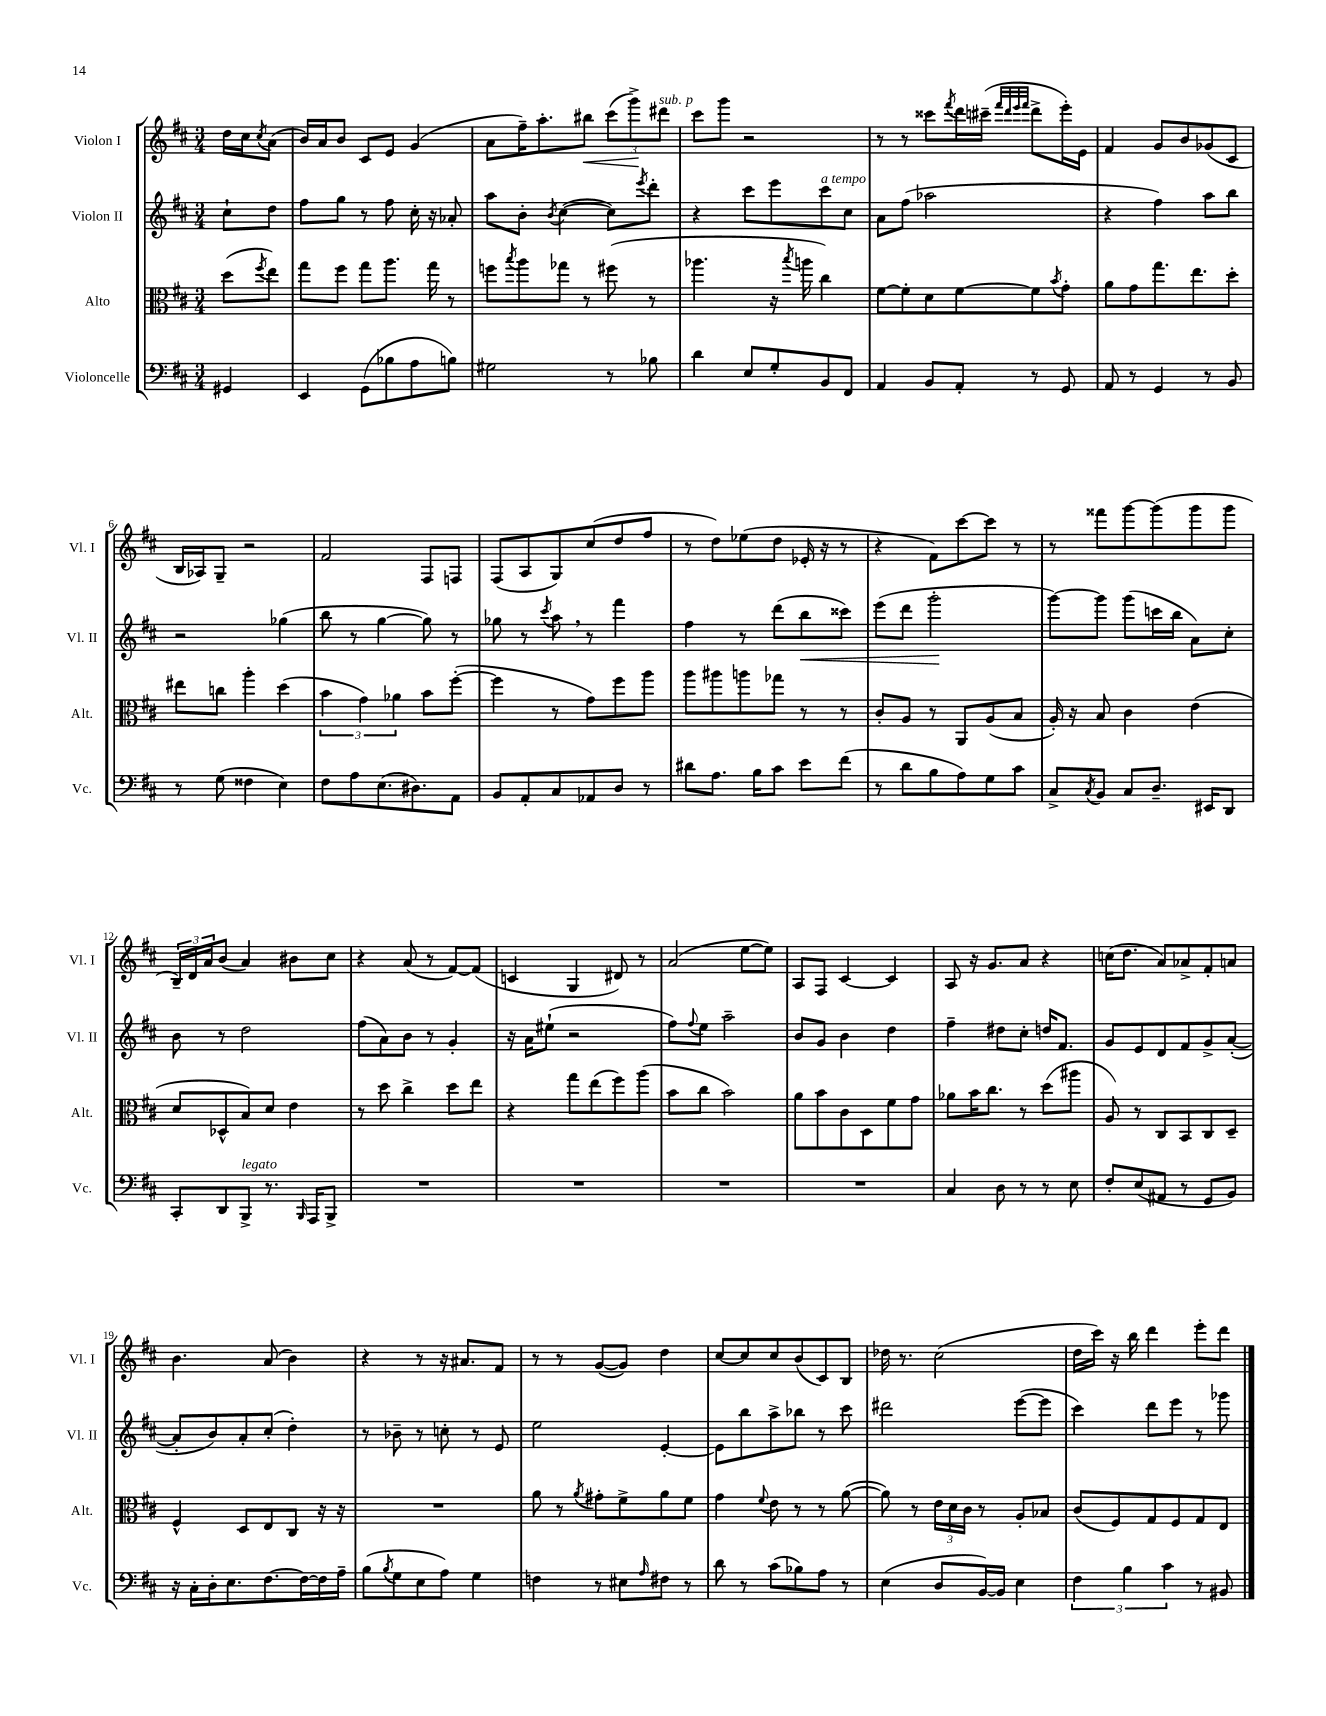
<<
\new StaffGroup <<
\new Staff = "s0" \with { instrumentName = "Violon I" shortInstrumentName = "Vl. I" } {
    \clef treble \key d \major \numericTimeSignature \time 3/4 \partial 4
    d''16 cis''16 \acciaccatura { cis''8 } a'8( |
    b'16) a'16 b'8 cis'8 e'8 g'4( |
    a'8 fis''16--) a''8.-. bis''8\< \tuplet 3/2 { cis'''8( g'''8->\!) dis'''8^\markup { \italic "sub. p" } } |
    cis'''8 g'''8 r2 |
    r8 r8 cisis'''8 \acciaccatura { fis'''8 } d'''16 cis'''16--( \grace { fis'''32 d'''32 e'''32 fis'''32 } d'''8-> e'''16-.) e'16 |
    fis'4 g'8 b'8 ges'8( cis'8 |
    b16 aes16) g8-- r2 |
    fis'2 fis8 f8 |
    fis8( a8 g8) cis''8( d''8 fis''8 |
    r8 d''8) ees''8( d''8 ees'16-. r16 r8 |
    r4 fis'8) cis'''8~ cis'''8 r8 |
    r8 fisis'''8 g'''8~ g'''8( g'''8 g'''8 |
    \tuplet 3/2 { b16--) d'16 a'16 } b'8( a'4) bis'8 cis''8 |
    r4 a'8( r8 fis'8~) fis'8( |
    c'4 g4 dis'8) r8 |
    a'2( e''8~ e''8) |
    a8 fis8 cis'4~ cis'4 |
    a8 r16 g'8. a'8 r4 |
    c''16( d''8. a'8) aes'8-> fis'8-. a'8 |
    b'4. a'8( b'4) |
    r4 r8 r16 ais'8. fis'8 |
    r8 r8 g'8~( g'8) d''4 |
    cis''8~ cis''8 cis''8 b'8( cis'8) b8 |
    des''16 r8. cis''2( |
    d''16 cis'''16) r16 b''16 d'''4 e'''8-. d'''8 \bar "|." |
}
\new Staff = "s1" \with { instrumentName = "Violon II" shortInstrumentName = "Vl. II" } {
    \clef treble \key d \major \numericTimeSignature \time 3/4 \partial 4
    cis''8-! d''8 |
    fis''8 g''8 r8 fis''8 cis''16-. r16 aes'8-. |
    a''8 b'8-. \acciaccatura { b'8 } cis''4~( cis''8) \acciaccatura { e'''8 } d'''8-. |
    r4 cis'''8 e'''8 cis'''8^\markup { \italic "a tempo" } cis''8 |
    a'8 fis''8( aes''2 |
    r4 fis''4) a''8 b''8 |
    r2 ges''4( |
    b''8 r8 g''4~ g''8) r8 |
    ges''8 r8 \acciaccatura { cis'''8 } a''8 \breathe r8 fis'''4 |
    fis''4 r8 d'''8( b''8\< cisis'''8) |
    e'''8( d'''8 g'''2-.\! |
    g'''8~) g'''8 g'''8( c'''16 b''16 a'8) cis''8-. |
    b'8 r8 d''2 |
    fis''8( a'8) b'8 r8 g'4-. |
    r16 a'16 eis''8-!( r2 |
    fis''8) \appoggiatura { fis''8 } e''8 a''2-- |
    b'8 g'8 b'4 d''4 |
    fis''4-- dis''8 cis''8-. d''16 fis'8. |
    g'8 e'8 d'8 fis'8 g'8-> a'8~-.( |
    a'8-. b'8) a'8-. cis''8-.( d''4-.) |
    r8 bes'8-- r8 c''8-. r8 e'8 |
    e''2 e'4~-. |
    e'8 b''8 a''8-> bes''8 r8 cis'''8 |
    dis'''2 e'''8~( e'''8 |
    cis'''4) d'''8 e'''8 r8 ges'''8 \bar "|." |
}
\new Staff = "s2" \with { instrumentName = "Alto" shortInstrumentName = "Alt." } {
    \clef alto \key d \major \numericTimeSignature \time 3/4 \partial 4
    d''8( \acciaccatura { fis''8 } e''8) |
    g''8 fis''8 g''8 a''8. g''16 r8 |
    f''8 \acciaccatura { b''8 } a''8 ges''8 r8 fis''8( r8 |
    aes''4. r16 \acciaccatura { b''8 } a''16 cis''4) |
    fis'8~ fis'8-. d'8 fis'8~ fis'8 \acciaccatura { b'8 } g'8-. |
    a'8 g'8 g''8. e''8. d''8-. |
    eis''8 c''8 a''4-. d''4( |
    \tuplet 3/2 { b'4 g'4) aes'4 } b'8 fis''8~-.( |
    fis''4 r8 g'8) fis''8 a''8 |
    a''8 ais''8 a''8 ges''8 r8 r8 |
    cis'8-. a8 r8 a,8 a8( b8 |
    a16-.) r16 b8 cis'4 e'4( |
    d'8 des8-^ b8) d'8 e'4 |
    r8 d''8 cis''4-> d''8 e''8 |
    r4 g''8 e''8( fis''8) a''8( |
    b'8 cis''8 b'2) |
    a'8 b'8 cis'8 d8 fis'8 g'8 |
    aes'8 b'16 cis''8. r8 d''8( ais''8 |
    a8) r8 cis8 b,8 cis8 d8-- |
    fis4-^ d8 e8 cis8 r16 r16 |
    R2. |
    a'8 r8 \acciaccatura { a'8 } gis'8-. fis'8-> a'8 fis'8 |
    g'4 \appoggiatura { fis'8 } e'8 r8 r8 a'8~( |
    a'8) r8 \tuplet 3/2 { e'16 d'16 cis'16 } r8 a8-. bes8 |
    cis'8( fis8) g8 fis8 g8 e8 \bar "|." |
}
\new Staff = "s3" \with { instrumentName = "Violoncelle" shortInstrumentName = "Vc." } {
    \clef bass \key d \major \numericTimeSignature \time 3/4 \partial 4
    gis,4 |
    e,4 g,8( bes8 a8 b8) |
    gis2 r8 bes8 |
    d'4 e8 g8-. b,8 fis,8 |
    a,4 b,8 a,8-. r8 g,8 |
    a,8 r8 g,4 r8 b,8 |
    r8 g8( fisis4 e4) |
    fis8 a8 e8.( dis8.) a,8 |
    b,8 a,8-. cis8 aes,8 d8 r8 |
    dis'8 a8. b16 cis'8 e'8 fis'8( |
    r8 d'8 b8 a8) g8 cis'8 |
    cis8-> \acciaccatura { cis8 } b,8 cis8 d8.-- eis,16 d,8 |
    cis,8-. d,8 b,,8->^\markup { \italic "legato" } r8. \grace { b,,16 } a,,16 b,,8-> |
    R2. |
    R2. |
    R2. |
    R2. |
    cis4 d8 r8 r8 e8 |
    fis8-. e8( ais,8 r8 g,8 b,8) |
    r16 cis16-. d16-. e8. fis8.~ fis16~ fis16 a16-- |
    b8( \acciaccatura { b8 } g8 e8 a8) g4 |
    f4 r8 eis8 \grace { a16 } fis8 r8 |
    d'8 r8 cis'8( bes8) a8 r8 |
    e4( d8 b,16~) b,16 e4 |
    \tuplet 3/2 { fis4 b4 cis'4 } r8 bis,8 \bar "|." |
}
>>
>>
